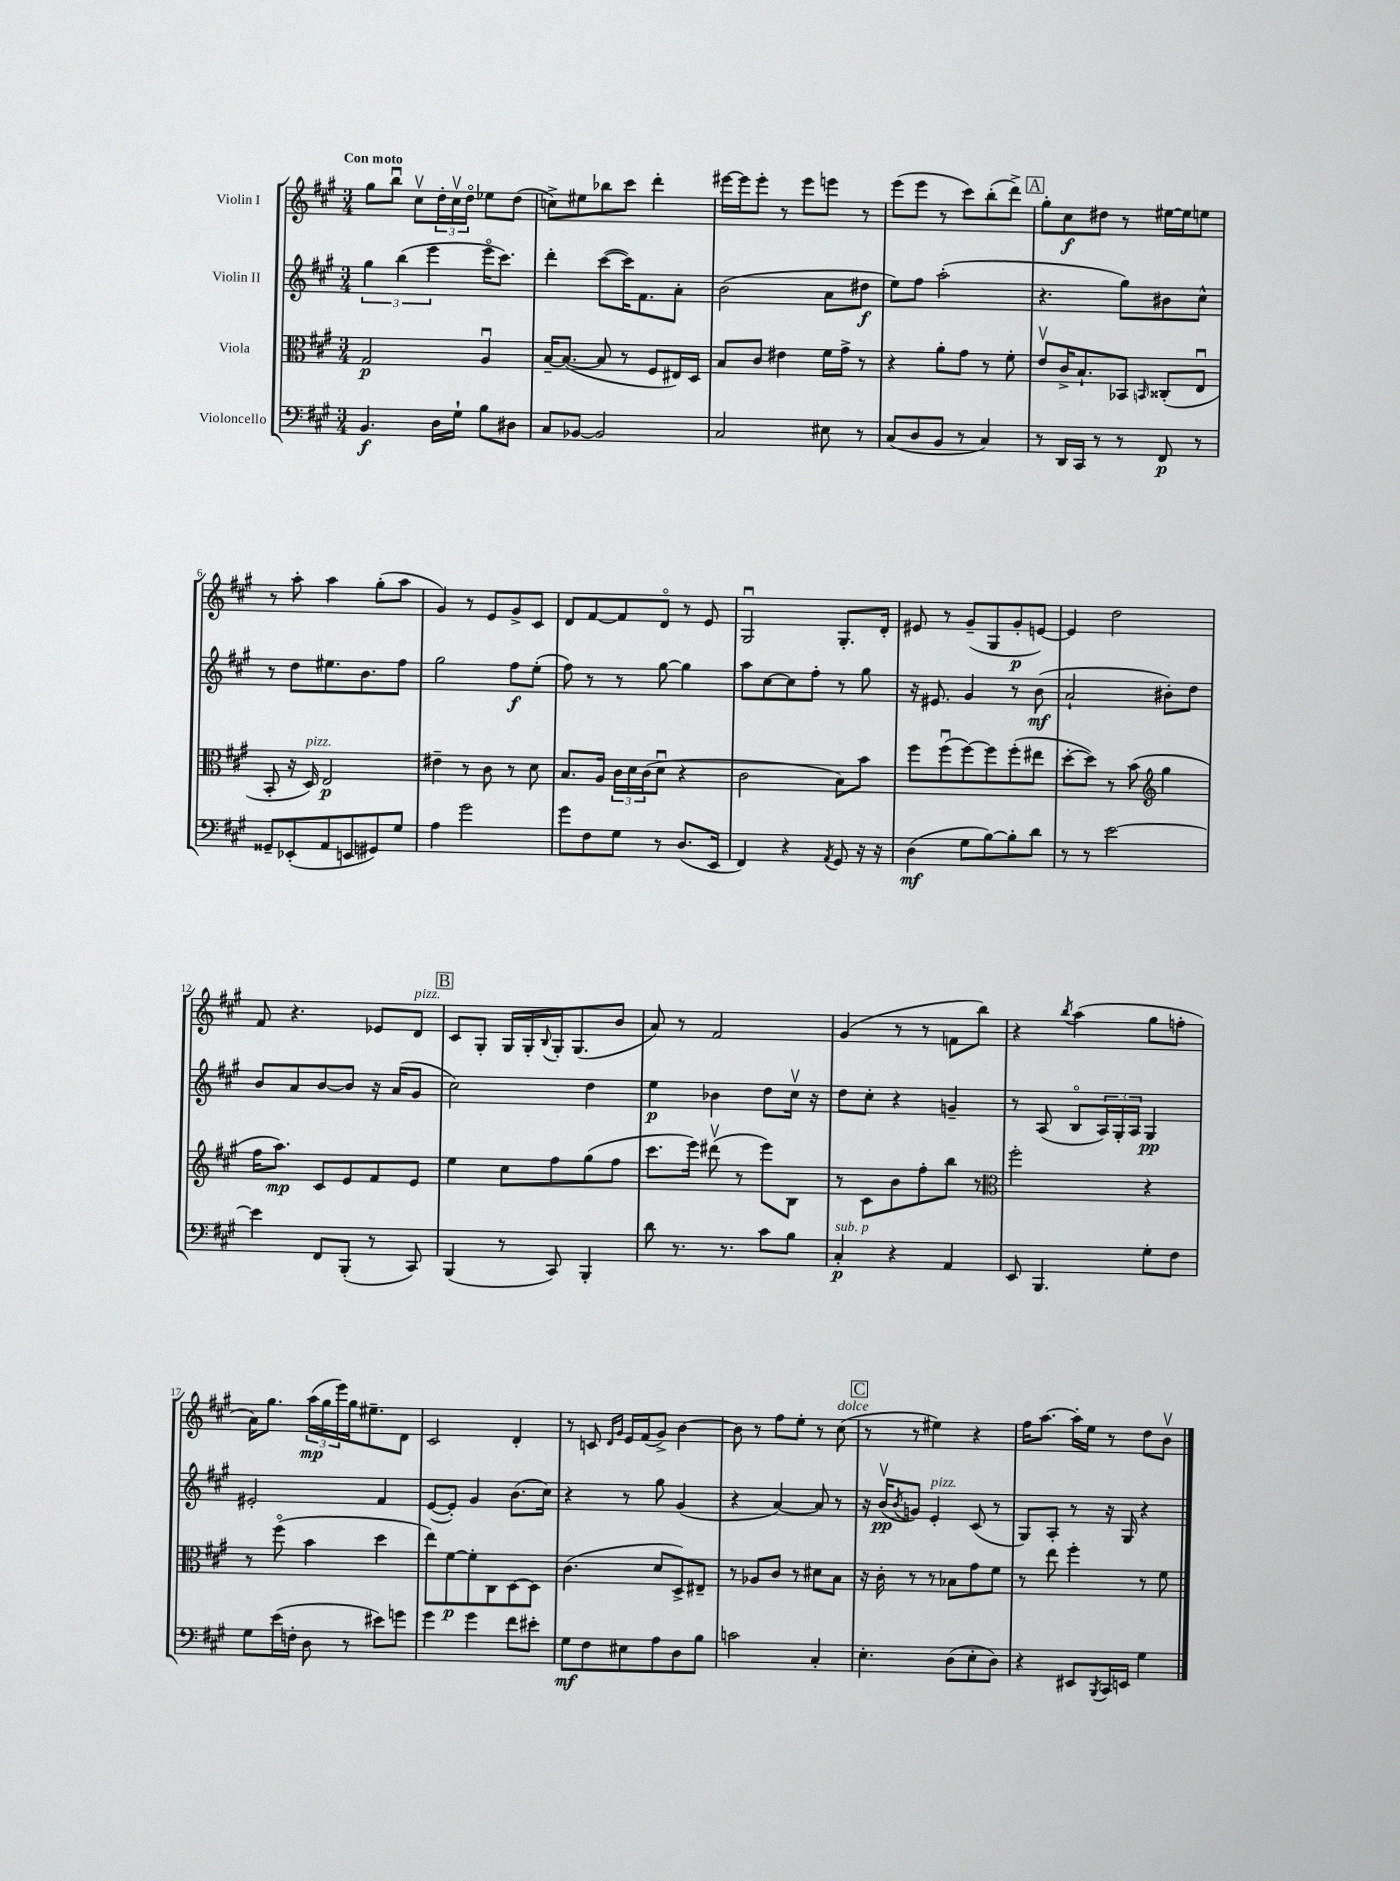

**kern	**kern	**kern	**kern
*staff4	*staff3	*staff2	*staff1
*clefF4	*clefC3	*clefG2	*clefG2
*k[f#c#g#]	*k[f#c#g#]	*k[f#c#g#]	*k[f#c#g#]
*M3/4	*M3/4	*M3/4	*M3/4
4.BB	2G#	6gg#	8gg#
.	.	.	8bbu
.	.	(6bb	.
.	.	.	8cc#v
.	.	6eee	.
16D	.	.	24dd'
.	.	.	24cc#v
16G#`	.	.	.
.	.	.	24ddo
8B	4Au	16eeeo	8ee-
.	.	8.ccc#)	.
8D#	.	.	(8dd
=	=	=	=
8C#	[16B~	4ddd'	8cc^)
.	(8.B_	.	.
[8BB-	.	.	8ee#
2BB-]	8B]	([8ccc#	8bb-
.	8r	16ccc#])	8ccc#
.	.	8.f#	.
.	8F#	.	4ddd'
.	16E#)	8a'	.
.	16D	.	.
=	=	=	=
2C#	8B	(2b	[16eee#
.	.	.	16eee#]
.	8c#	.	8eee#'
.	4e#	.	8r
.	.	.	8eee#
8E#	16f#	8a	8eee
.	16g#^	.	.
8r	8r	8dd#	8r
=	=	=	=
(8C#	4r	8ee)	(8eee
8D	.	8ff#	8eee
8BB	8a'	(2aa'	8r
8r	8g#	.	8ccc#)
4C#)	8r	.	(8bb'
.	8f#'	.	8ddd^)
=	=	=	=
8r	8ev	4.r	8gg#'
16DD	16c#^	.	8cc#
16CC#	8.B`	.	.
8r	.	.	8dd#
8r	8BB-	8gg#)	8r
.	16qqBB	.	.
8FF#	(8C##'	8b#	[16ee#
.	.	.	16ee#]
8r	8Eu	8cc#^^	8ee
=	=	=	=
8GG##~	8BB'	8r	8r
(8EE-'	16r	8dd	8aa'
.	16D)	.	.
8AA	2E	8.ee#	4aa
8EE	.	.	.
.	.	8.b	.
8GG#)	.	.	(8gg#'
8G#	.	8ff#	8aa
=	=	=	=
4A	4e#~	2gg#	4g#)
2g#	8r	.	8r
.	8c#	.	8e
.	8r	8ff#	8g#^
.	8d	(8ee'	8c#
=	=	=	=
8g#	8.B	8ff#)	8d
8F#	.	8r	[8f#
.	16A	.	.
8G#	24c#	8r	8f#]
.	24d	.	.
.	(24c#	.	.
8r	8du	[8gg#	8do
(8.D	4r	4gg#]	8r
.	.	.	8e
16EE	.	.	.
=	=	=	=
4FF#)	2c#	8aa	2G#u
.	.	[8cc#	.
4r	.	8cc#]	.
.	.	8ff#'	.
8qAA	.	.	.
8GG#	8B)	8r	8.G#'
16r	8b	8gg#	.
16r	.	.	16d'
=	=	=	=
(4D	8ff#	16r	8e#
.	.	8.e#	.
.	(8ff#u	.	8r
8G#	[8ff#)	4g#	(8g#~
[8B)	8ff#]	.	8G#
8B']	(8ff#'	8r	8g#'
8d	8ee#	(8b	[8e)
=	=	=	=
8r	[8dd'	2a`	4e]
8r	8dd])	.	.
[2e	8r	.	2dd
.	(8b	.	.
*	*clefG2	*	*
.	4gg#	8b#')	.
.	.	8dd	.
=	=	=	=
4e]	16ff#	8b	8f#
.	8.aa)	.	.
.	.	8a	4.r
8FF#	8c#	[8b	.
(8BBB'	8e	8b]	.
8r	8f#	16r	8e-
.	.	(16a	.
8CC#)	8e	8g#	8d
=	=	=	=
(4BBB	4ee	2cc#)	8c#
.	.	.	8G#'
8r	8cc#	.	16G#
.	.	.	16G#'
.	.	.	8qqB
8CC#)	8ff#	.	16G#'
.	.	.	(8.G#
4BBB'	(8gg#	4dd	.
.	8ff#	.	8b
=	=	=	=
8d	8.ccc#	4ee	8a)
8.r	.	.	8r
.	16eee)	.	.
.	(8ddd#v	4b-	2f#
8.r	.	.	.
.	8r	.	.
8c#	8eee)	8dd	.
8B	8B	16cc#v	.
.	.	16r	.
=	=	=	=
4C#'	8r	8dd	(4g#
.	8c#	8cc#'	.
4r	8b	4r	8r
.	8ff#'	.	8r
4AA	8bb	4g~	8f
.	8r	.	8bb)
=	=	=	=
*	*clefC3	*	*
8EE	2ff#'	8r	4r
4.BBB	.	(8A	.
.	.	.	8qbb
.	.	8Bo	(4aa
.	.	24A)	.
.	.	24G#'	.
.	.	24A	.
8G#'	4r	4G#	8gg#
8F#	.	.	8ff'
=	=	=	=
8G#	8r	2e#'	16a)
.	.	.	8.gg#
(16e	(8ff#o	.	.
16F'	.	.	.
8D	4b	.	(24aa
.	.	.	24gg#
.	.	.	24eee)
8r	.	.	16gg#
.	.	.	8.ee#~
8e#)	4dd	4f#	.
8g	.	.	8d
=	=	=	=
4g#	8ee)	([8e	2c#
.	[8f#	8e'])	.
4g#	8f#']	4g#	.
.	8C#	.	.
8f#	[8D	(8.b	4d'
8e#'	8D]	.	.
.	.	16cc#)	.
=	=	=	=
8G#	(4.c#	4r	8r
8F#	.	.	8c
.	.	.	16qqd
.	.	.	16qqg#
8E#	.	8r	16e
.	.	.	(16f#
8A	8d	8gg#	8g#^)
8D	8D^)	(4g#	[4b
8B	8E#~	.	.
=	=	=	=
2c	8r	4r	8b]
.	8A-	.	8r
.	8c#	[4a)	8ff#
.	8r	.	8ee'
4C#'	8d#	8a]	8r
.	8B	8r	(8cc#
=	=	=	=
4.E'	16r	16r	8r
.	16c#'	(16bv	.
.	.	8qb	.
.	8r	8g)	8r
.	8r	4e'	4ee#)
(8D	8B-	.	.
8E'	8g#	(8c#	4r
8D)	8f#	8r	.
=	=	=	=
4r	8r	8G#)	16ff#
.	.	.	[8.aa
.	8ee	8A'	.
8EE#	4ff#'	8r	16aa']
.	.	.	16ee
8qBBB	.	.	.
16CC#	.	16r	8r
16EE	.	16G#	.
4G#	8r	4r	8dd
.	8f#	.	8bv
==	==	==	==
*-	*-	*-	*-
